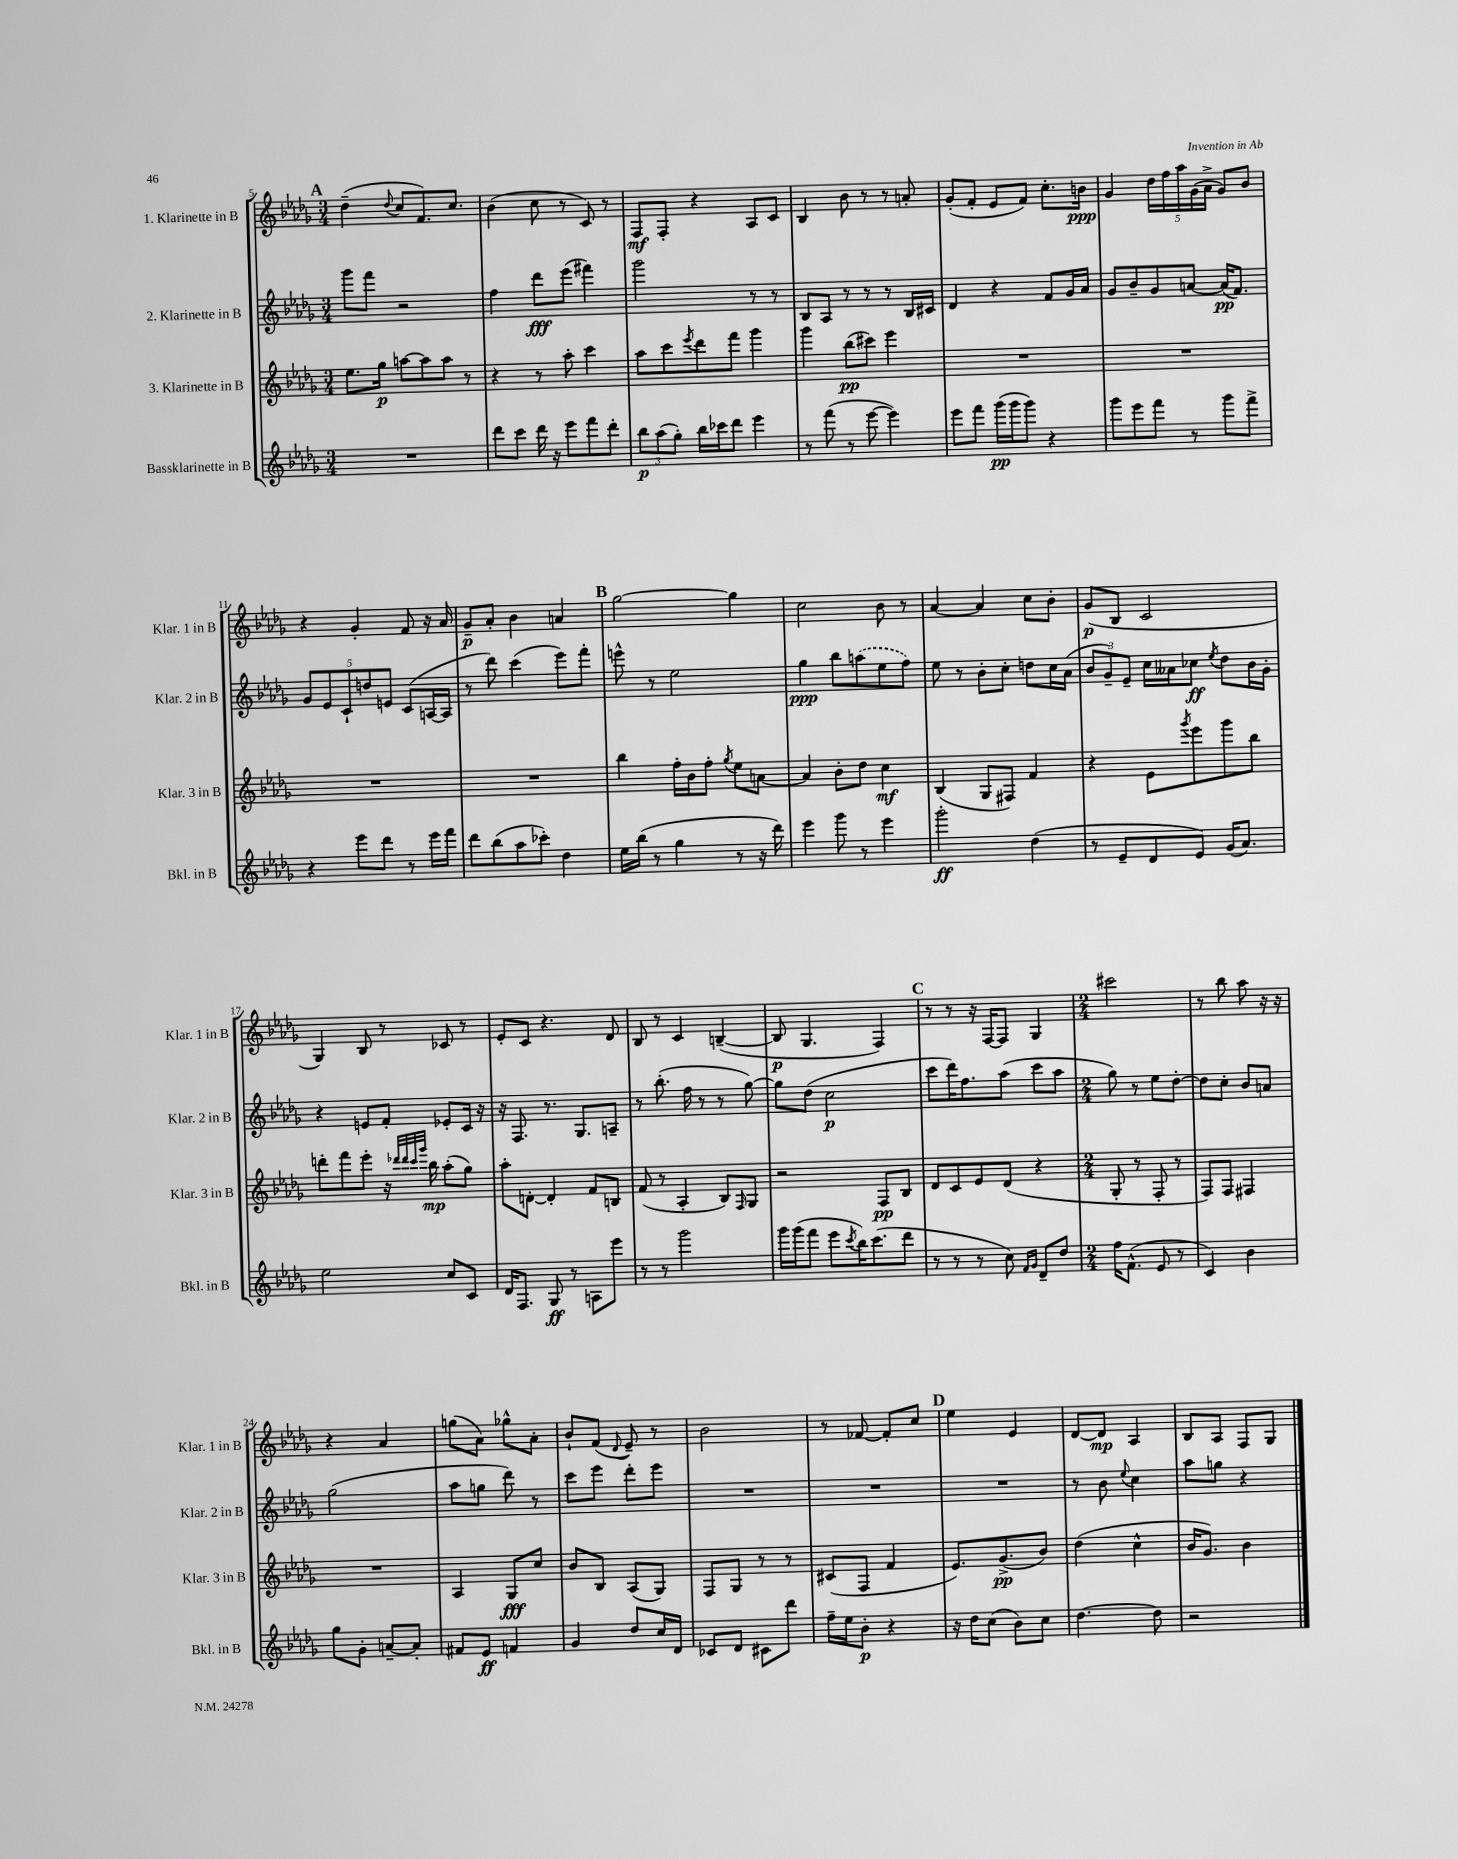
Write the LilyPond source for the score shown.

<<
\new StaffGroup <<
\new Staff = "s0" \with { instrumentName = "1. Klarinette in B" shortInstrumentName = "Klar. 1 in B" } {
    \clef treble \key des \major \numericTimeSignature \time 3/4
    \mark \markup { \bold "A" } des''4--( \appoggiatura { des''8 } c''8 f'8.) c''8. |
    bes'4( c''8 r8 c'8) r8 |
    f8\mf f8-. r4 aes8 c'8 |
    bes4 bes'8 r8 r8 a'8-. |
    ges'8-.( f'8-. ees'8 f'8) c''8.-. b'16\ppp |
    ges'4 \tuplet 5/4 { des''16 f''16 aes''16 ges'16( aes'16-> } ges'8) bes'8 |
    r4 ges'4-. f'8 r16 aes'16 |
    ges'8--\p aes'8-. bes'4 a'4 |
    \mark \markup { \bold "B" } ges''2~ ges''4 |
    c''2 bes'8 r8 |
    aes'4~ aes'4 c''8 bes'8-. |
    ges'8\p( bes8 c'2 |
    ges4) bes8 r8 ces'8 r8 |
    ees'8-. c'8 r4. des'8 |
    bes8 r8 c'4 b4~--( |
    b8\p ges4. f4) |
    \mark \markup { \bold "C" } r8 r8 r16 f16~ f8 ges4 |
    \numericTimeSignature \time 2/4 cis'''2 |
    r8 bes''8 aes''8 r16 r16 |
    r4 aes'4 |
    g''8( aes'8) ges''8-^ aes'8-. |
    bes'8-! f'8( \appoggiatura { des'8 } ees'8--) r8 |
    bes'2 |
    r8 fes'8~ fes'8-. c''8 |
    \mark \markup { \bold "D" } ees''4 ees'4 |
    des'8~ des'8\mp aes4 |
    bes8 aes8 f8 ges8 \bar "|." |
}
\new Staff = "s1" \with { instrumentName = "2. Klarinette in B" shortInstrumentName = "Klar. 2 in B" } {
    \clef treble \key des \major \numericTimeSignature \time 3/4
    \mark \markup { \bold "A" } ges'''8 f'''8 r2 |
    f''4 des'''8\fff ees'''8( fis'''4) |
    ges'''2 r8 r8 |
    bes8 aes8 r8 r8 r8 bes16 cis'16 |
    des'4 r4 f'8 ges'16 aes'16 |
    ges'8 bes'8-- ges'8 a'8~ a'16\pp( f'8.) |
    \tuplet 5/4 { ges'8 ees'8 c'8-! d''8 e'8 } c'8( a16~ a16 |
    r8 des'''8) c'''4( ees'''8) f'''8-. |
    \mark \markup { \bold "B" } e'''8-^ r8 ees''2 |
    ges''4\ppp bes''8 \once \slurDashed a''8( ees''8 f''8) |
    ees''8 r8 bes'8-. c''8-. d''8 c''16 aes'16( |
    \tuplet 3/2 { bes'8 ges'8--) ees'8-- } c''16 aeses'16 ces''8\ff \acciaccatura { ees''8 } des''8 bes'16 ges'16-. |
    r4 e'8 f'8-. ees'8-. c'16 r16 |
    r16 f8. r8. ges8. a8-- |
    r8 bes''8.-.( f''16 r8 r8 ges''8~) |
    ges''8 des''8( c''2\p |
    \mark \markup { \bold "C" } c'''8 des'''16) f''8. aes''8( c'''8 aes''8 |
    \numericTimeSignature \time 2/4 ges''8) r8 ees''8 des''8~-. |
    des''8 c''8-. bes'8 a'8 |
    ges''2( |
    aes''8 g''8 des'''8) r8 |
    c'''8 ees'''8 des'''8-. ees'''8 |
    R2 |
    R2 |
    \mark \markup { \bold "D" } R2 |
    r8 bes'8 \appoggiatura { ees''8 } c''4 |
    aes''8 g''8 r4 \bar "|." |
}
\new Staff = "s2" \with { instrumentName = "3. Klarinette in B" shortInstrumentName = "Klar. 3 in B" } {
    \clef treble \key des \major \numericTimeSignature \time 3/4
    \mark \markup { \bold "A" } ees''8. ges''16\p a''8~ a''8 a''8 r8 |
    r4 r8 aes''8-. c'''4 |
    aes''8 c'''8 \acciaccatura { ees'''8 } des'''8 f'''8 ges'''4 |
    ges'''4 bes''8\pp( cis'''8) ees'''4 |
    R2. |
    R2. |
    R2. |
    R2. |
    \mark \markup { \bold "B" } bes''4 f''16-. bes'16 f''8-. \acciaccatura { ges''8 } ees''8 a'8~ |
    a'4 bes'8-. des''8 c''4\mf |
    bes4( ges8 fis8) f'4 |
    r4 ees'8 \acciaccatura { ges'''8 } ees'''8 ges'''8 bes''8 |
    d'''8-. f'''8 ees'''8-. r16 \grace { des'''32 des'''32 c'''32 ges'''32 } bes''16\mp aes''8-.( ges''8) |
    aes''8-. d'8~-. d'4-. f'8 b8 |
    f'8( r8 aes4-. bes8) \grace { f16 } ges8 |
    r2 f8\pp bes8 |
    \mark \markup { \bold "C" } des'8 c'8 ees'8 des'8( r4 |
    \numericTimeSignature \time 2/4 ges8-. r8 f8-. r8 |
    f8) f8 fis4 |
    R2 |
    aes4 ges8\fff c''8 |
    bes'8 bes8 aes8( ges8) |
    f8 ges8 r8 r8 |
    cis'8( f8 f'4 |
    \mark \markup { \bold "D" } ees'8.) ges'8.->\pp( bes'8) |
    des''4( c''4-^ |
    bes'16 ges'8.) bes'4 \bar "|." |
}
\new Staff = "s3" \with { instrumentName = "Bassklarinette in B" shortInstrumentName = "Bkl. in B" } {
    \clef treble \key des \major \numericTimeSignature \time 3/4
    \mark \markup { \bold "A" } R2. |
    des'''8 c'''8 des'''16 r16 ees'''8 f'''8 des'''8-. |
    \tuplet 3/2 { bes''8\p aes''8( ges''8-.) } bes''16 ces'''16 des'''8 ees'''4 |
    r8 f'''8( r8 ees'''8~ ees'''4) |
    ees'''8 f'''8 ges'''16\pp( ges'''16 ges'''8) r4 |
    ges'''8 ees'''8 f'''8 r8 ges'''8 f'''8-> |
    r4 ees'''8 des'''8 r8 ees'''16 f'''16 |
    des'''8 bes''8( aes''8 ces'''8-.) des''4 |
    \mark \markup { \bold "B" } ees''16 bes''16( r8 ges''4 r8 r16 des'''16) |
    ees'''4 ges'''8 r8 ees'''4 |
    ges'''2-.\ff des''4( |
    r8 ees'8-- des'8 ees'8) ges'16( aes'8.) |
    ees''2 c''8 c'8 |
    des'16 f8. ges8\ff r8 a8 ees'''8 |
    r8 r8 ges'''2 |
    ges'''16 ges'''16( f'''8 ees'''8 \acciaccatura { c'''8 } bes''16) c'''8.( des'''8 |
    \mark \markup { \bold "C" } r8 r8 r8 c''8) \grace { f'16 ges'16 } des'8-- des''8 |
    \numericTimeSignature \time 2/4 f''16 f'8.-^( ees'8 r8 |
    c'4) bes'4 |
    ges''8 ges'8-. a'8~-- a'8-. |
    fis'8 ees'8\ff f'4 |
    ges'4 des''8 c''16 des'16 |
    ces'8 des'8 cis'8 des'''8 |
    f''16-- ees''16 bes'8-.\p r4 |
    \mark \markup { \bold "D" } r16 des''16 c''8( bes'8) c''8 |
    des''4.~ des''8 |
    r2 \bar "|." |
}
>>
>>
\layout { \context { \Score currentBarNumber = #5 } }
